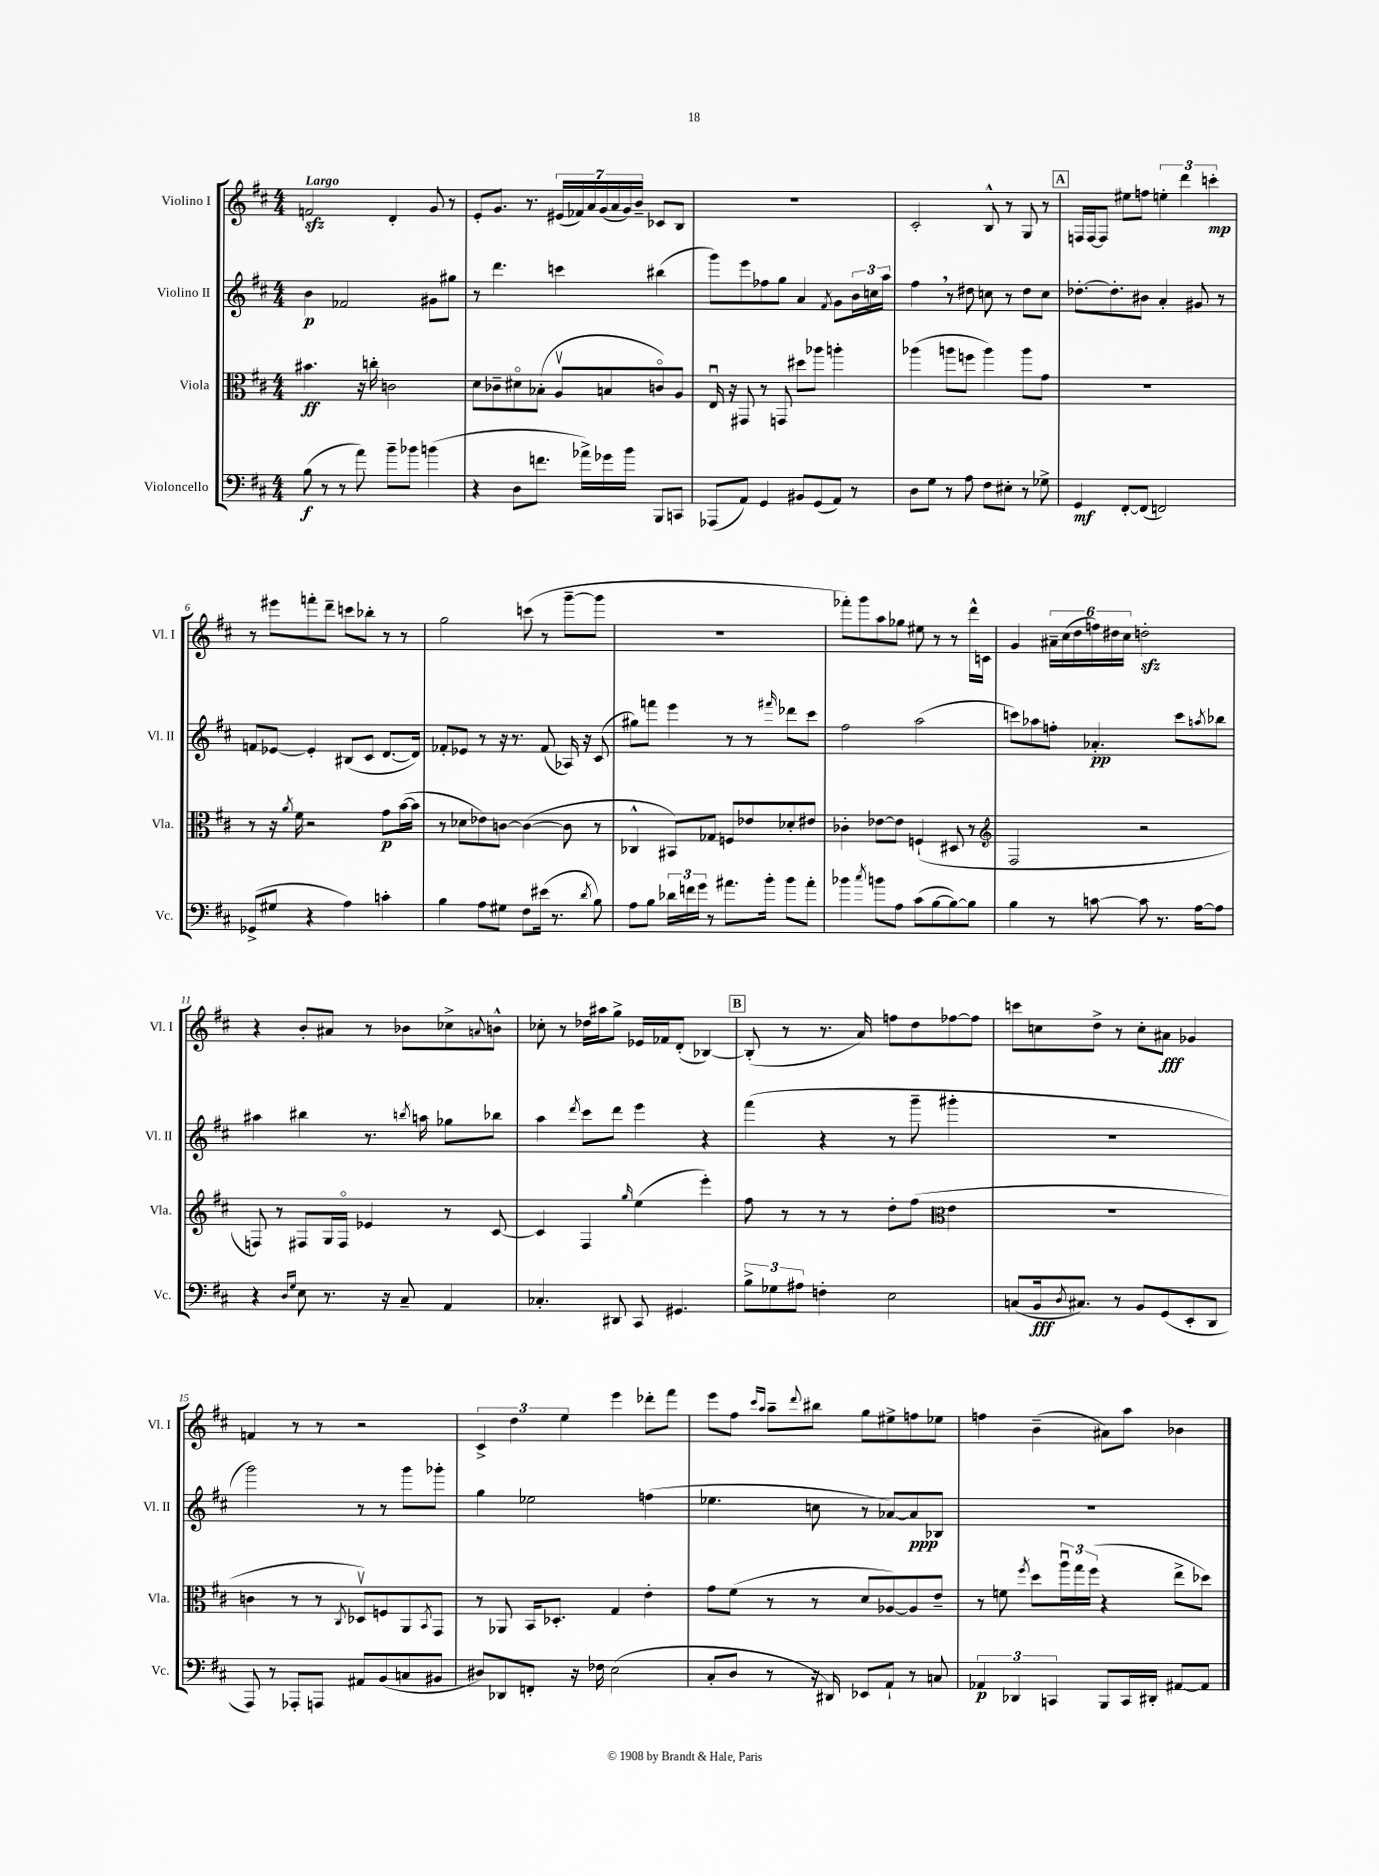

**kern	**dynam	**kern	**dynam	**kern	**dynam	**kern	**dynam
*part4	*part4	*part3	*part3	*part2	*part2	*part1	*part1
*staff4	*staff4	*staff3	*staff3	*staff2	*staff2	*staff1	*staff1
*I"Violoncello	*	*I"Viola	*	*I"Violino II	*	*I"Violino I	*
*I'Vc.	*	*I'Vla.	*	*I'Vl. II	*	*I'Vl. I	*
*clefF4	*	*clefC3	*	*clefG2	*	*clefG2	*
*k[f#c#]	*	*k[f#c#]	*	*k[f#c#]	*	*k[f#c#]	*
*M4/4	*	*M4/4	*	*M4/4	*	*M4/4	*
=1	=1	=1	=1	=1	=1	=1	=1
!	!	!	!	!	!	!LO:TX:a:B:t=Largo	!
(8B\	f	4.b#X\	ff	4b\	p	2fnzz/	.
8r	.	.	.	.	.	.	.
8r	.	.	.	2f-X/	.	.	.
8a\)	.	16r	.	.	.	.	.
.	.	16ccn'\	.	.	.	.	.
8b~\L	.	2cn\	.	.	.	4d'/	.
8b-X\J	.	.	.	.	.	.	.
(4bn\	.	.	.	8g#X\L	.	8g/	.
.	.	.	.	8gg#X\J	.	8r	.
=2	=2	=2	=2	=2	=2	=2	=2
4r	.	8d\L	.	8r	.	8e'/L	.
.	.	8c-X~\	.	4.ddd\	.	8.g/J	.
8D\L	.	8d#X\	.	.	.	.	.
.	.	.	.	.	.	8.r	.
8.fn\J	.	(8B-X'\J	.	.	.	.	.
.	.	8Av/L	.	4cccn\	.	(28e#X/LL	.
.	.	.	.	.	.	28f-X/)	.
16a-X^\LL)	.	.	.	.	.	.	.
.	.	.	.	.	.	28a/	.
.	.	.	.	.	.	(28g/	.
16g-X\	.	8Bn/	.	.	.	.	.
.	.	.	.	.	.	28a/	.
.	.	.	.	.	.	28g/)	.
16b\JJ	.	.	.	.	.	.	.
.	.	.	.	.	.	28b~/JJ	.
8BBB/L	.	8cn/)	.	(4bb#X\	.	8c-X/L	.
8CCn/J	.	8A/J	.	.	.	8B/J	.
=3	=3	=3	=3	=3	=3	=3	=3
(8AAA-X/L	.	16Eu/	.	8ggg\L)	.	1r	.
.	.	16r	.	.	.	.	.
8AA/J)	.	8GG#X/	.	8eee\	.	.	.
4GG/	.	8r	.	8ff-X\	.	.	.
.	.	8GGn/	.	8gg\J	.	.	.
8BB#X/L	.	8dd#X\L	.	4a/	.	.	.
(8GG/	.	8aa-X\J	.	.	.	.	.
.	.	.	.	8qf#/	.	.	.
8AA/J)	.	4aan'\	.	8g\L	.	.	.
8r	.	.	.	24b\L	.	.	.
.	.	.	.	24ccn\	.	.	.
.	.	.	.	24aa\JJ	.	.	.
=4	=4	=4	=4	=4	=4	=4	=4
8D\L	.	(4aa-X\	.	4ff#,\	.	2c#'/	.
8G\J	.	.	.	.	.	.	.
8r	.	8aan\L	.	8r	.	.	.
8A\	.	8ffn\J	.	8dd#X\	.	.	.
8F#\L	.	4aa\)	.	8ccn\	.	8B^^/	.
8E#X'\J	.	.	.	8r	.	8r	.
8r	.	8aa\L	.	8dd#\L	.	8G/	.
8G-X^\	.	8g\J	.	8cc\J	.	8r	.
!!LO:REH:place=s1:t=A
=5	=5	=5	=5	=5	=5	=5	=5
4GG/	mf	1r	.	[8.dd-X'\L	.	16Fn/LL	.
.	.	.	.	.	.	[16F/J	.
.	.	.	.	.	.	8F/J]	.
.	.	.	.	8.dd-'\]	.	.	.
[8FF#'/L	.	.	.	.	.	8ee#X\L	.
(8FF#/J]	.	.	.	8b#X\J	.	8ffn\J	.
2FFn/)	.	.	.	4a'/	.	6een'\	.
.	.	.	.	.	.	6ddd\	.
.	.	.	.	8g#X/	.	.	.
.	.	.	.	.	.	6cccn'\	mp
.	.	.	.	8r	.	.	.
!!LO:LB:g=z
=6	=6	=6	=6	=6	=6	=6	=6
(8GG-X^/L	.	8r	.	8fn/L	.	8r	.
8G#X/J	.	16r	.	[8e-X/J	.	8eee#X\L	.
.	.	8qa/	.	.	.	.	.
.	.	16f#\	.	.	.	.	.
4r	.	2r	.	4e-'/]	.	8fffn'\	.
.	.	.	.	.	.	8ddd~\J	.
4A\)	.	.	.	(8B#X/L	.	8cccn\L	.
.	.	.	.	8c#/J	.	8bb-X'\J	.
4cn'\	.	8g\L	p	[8.d/L	.	8r	.
.	.	([16b\L	.	.	.	8r	.
.	.	16b\JJ]	.	16d/Jk])	.	.	.
=7	=7	=7	=7	=7	=7	=7	=7
4B\	.	8r	.	8f-X'/L	.	2gg\	.
.	.	8d-X\L	.	8e-X/J	.	.	.
8A\L	.	8e-X\)	.	8r	.	.	.
8G#X\J	.	[8cn\J	.	16r	.	.	.
.	.	.	.	8.r	.	.	.
8F#\L	.	(4c\_	.	.	.	(8cccn\	.
(16e#X\Jk	.	.	.	(8f-/	.	8r	.
8.r	.	.	.	.	.	.	.
.	.	8c\]	.	16A-X/)	.	[8ggg~\L	.
.	.	.	.	16r	.	.	.
8qd/	.	.	.	.	.	.	.
8B\)	.	8r	.	(8c#/	.	8ggg\J]	.
=8	=8	=8	=8	=8	=8	=8	=8
8A\L	.	4C-X^^/	.	8gg#X\L)	.	1r	.
8B\J	.	.	.	8fffn\J	.	.	.
24d-X\LL	.	8BB#X/L)	.	4eee\	.	.	.
24fn\	.	.	.	.	.	.	.
24g\JJ	.	.	.	.	.	.	.
8r	.	8G-X/J	.	.	.	.	.
8.a#X\L	.	8Fn/L	.	8r	.	.	.
.	.	8e-X/	.	8r	.	.	.
16b'\Jk	.	.	.	.	.	.	.
.	.	.	.	16qqfff#X/	.	.	.
8b\L	.	8d-X'/	.	8ddd-X\L	.	.	.
8a#'\J	.	8e#X/J	.	8ccc#\J	.	.	.
=9	=9	=9	=9	=9	=9	=9	=9
4b-X\	.	4c-X'\	.	2ff#\	.	8fff-X'\L)	.
.	.	.	.	.	.	8ggg\	.
8qcc#/	.	.	.	.	.	.	.
8bn\L	.	[8e-X\L	.	.	.	8aa\	.
8A\J	.	8e-\J]	.	.	.	8gg-X\J	.
(8c#\L	.	(4Fn`/	.	(2aa\	.	8ee#X\	.
[8B\	.	.	.	.	.	8r	.
8B\_)	.	8D#X/	.	.	.	8r	.
8B\J]	.	8r	.	.	.	16ddd^^\LL	.
.	.	.	.	.	.	16cn\JJ	.
=10	=10	=10	=10	=10	=10	=10	=10
*	*	*clefG2	*	*	*	*	*
4B\	.	2F#/	.	8cccn\L)	.	4g/	.
.	.	.	.	8aa-X\	.	.	.
8r	.	.	.	8ffn'\J	.	24a#X~\LL	.
.	.	.	.	.	.	(24cc#\	.
.	.	.	.	.	.	24dd\	.
[8cn\	.	.	.	4.a-X'/	pp	24ffn\)	.
.	.	.	.	.	.	24dd#X\	.
.	.	.	.	.	.	24cc#\JJ	.
8c\]	.	2r	.	.	.	2ddnzz'\	.
8.r	.	.	.	.	.	.	.
.	.	.	.	8ccc\L	.	.	.
[16A\KL	.	.	.	.	.	.	.
.	.	.	.	8qaan/	.	.	.
8A\J]	.	.	.	8bb-X\J	.	.	.
!!LO:LB:g=z
=11	=11	=11	=11	=11	=11	=11	=11
4r	.	8Fn/)	.	4aa#X\	.	4r	.
.	.	8r	.	.	.	.	.
16qqD/LL	.	.	.	.	.	.	.
16qqG/JJ	.	.	.	.	.	.	.
8E\	.	8F#X/L	.	4bb#X\	.	8b'/L	.
8.r	.	16G/L	.	.	.	8a#X/J	.
.	.	16F#/JJ	.	.	.	.	.
.	.	4e-X/	.	8.r	.	8r	.
16r	.	.	.	.	.	.	.
8C#~/	.	.	.	.	.	8b-X\L	.
.	.	.	.	8qbbn/	.	.	.
.	.	.	.	16aan\	.	.	.
4AA/	.	8r	.	8gg-X\L	.	8cc-X^\	.
.	.	.	.	.	.	8qqan/	.
.	.	[8c#/	.	8bb-X\J	.	8bn^^\J	.
=12	=12	=12	=12	=12	=12	=12	=12
4.C-X'/	.	4c#/]	.	4aa\	.	8cc-X'\	.
.	.	.	.	.	.	8r	.
.	.	.	.	8qddd/	.	.	.
.	.	4F#/	.	8ccc#\L	.	16dd-X\LL	.
.	.	.	.	.	.	16aa#X\J	.
8DD#X/	.	.	.	8ddd\J	.	8gg^\J	.
.	.	16qqgg/	.	.	.	.	.
8CC#/	.	(4ee\	.	4eee\	.	16e-X/LL	.
.	.	.	.	.	.	16f-X/J	.
4.GG#X/	.	.	.	.	.	(8d'/J	.
.	.	4eee'\)	.	4r	.	[4B-X/)	.
!!LO:REH:place=s1:t=B
=13	=13	=13	=13	=13	=13	=13	=13
12B^\L	.	8ff#\	.	(4fff#\	.	(8B-'/]	.
12G-X\	.	.	.	.	.	.	.
.	.	8r	.	.	.	8r	.
12A#X\J	.	.	.	.	.	.	.
4Fn'\	.	8r	.	4r	.	8.r	.
.	.	8r	.	.	.	.	.
.	.	.	.	.	.	16a/)	.
2E\	.	8dd'\L	.	8r	.	8ffn\L	.
.	.	(8ff#\J	.	8ggg~\	.	8dd\	.
*	*	*clefC3	*	*	*	*	*
.	.	4e\	.	4ggg#X'\	.	[8ff-X\	.
.	.	.	.	.	.	8ff-\J]	.
=14	=14	=14	=14	=14	=14	=14	=14
(8Cn/L	.	1r	.	1r	.	8cccn\L	.
16BB/k	fff	.	.	.	.	8ccn\	.
8qD/	.	.	.	.	.	.	.
8.C#X/J)	.	.	.	.	.	.	.
.	.	.	.	.	.	8dd^\J	.
8r	.	.	.	.	.	8r	.
8BB/L	.	.	.	.	.	8cc'\L	.
(8GG/	.	.	.	.	.	8a#X\J	fff
8EE'/	.	.	.	.	.	4g-X/	.
8DD/J	.	.	.	.	.	.	.
!!LO:LB:g=z
=15	=15	=15	=15	=15	=15	=15	=15
8AAA/)	.	4cn\	.	2ggg\)	.	4fn/	.
8r	.	.	.	.	.	.	.
8AAA-X'/L	.	8r	.	.	.	8r	.
8AAAn/J	.	8r	.	.	.	8r	.
.	.	8qC#/	.	.	.	.	.
8AA#X/L	.	8D-Xv/L)	.	8r	.	2r	.
(8BB/	.	8Fn/	.	8r	.	.	.
8Cn/	.	8AA/	.	8ggg\L	.	.	.
.	.	8qBB/	.	.	.	.	.
8BB#X/J	.	8GG/J	.	8ggg-X'\J	.	.	.
=16	=16	=16	=16	=16	=16	=16	=16
8D#X/L)	.	8r	.	4gg\	.	6c#^/	.
8DD-X/	.	8AA-X/	.	.	.	.	.
.	.	.	.	.	.	6dd\	.
8FFn'/J	.	16BB/KL	.	2ee-X\	.	.	.
.	.	8.D-X'/J	.	.	.	.	.
.	.	.	.	.	.	6ee\	.
16r	.	.	.	.	.	.	.
16F-X\	.	.	.	.	.	.	.
(2E\	.	4G/	.	.	.	4eee\	.
.	.	4e'\	.	(4ffn\	.	8ddd-X'\L	.
.	.	.	.	.	.	8fff#\J	.
=17	=17	=17	=17	=17	=17	=17	=17
8C#'/L	.	8g\L	.	4.ee-X\	.	8eee\L	.
8D/J	.	(8f#\J	.	.	.	8ff#\J	.
.	.	.	.	.	.	16qqccc#/LL	.
.	.	.	.	.	.	16qqaa/JJ	.
8r	.	8r	.	.	.	8aa~\L	.
.	.	.	.	.	.	8qqddd/	.
16r	.	8r	.	8ccn\	.	8bb#X\J	.
16DD#X/)	.	.	.	.	.	.	.
8EE-X/L	.	8d/L	.	8r	.	8gg\L	.
8AA`/J	.	[8A-X/)	.	[8a-X/L)	.	8ee#X^\	.
8r	.	8A-/]	.	8a-/]	ppp	8ffn\	.
8Cn/	.	8e~/J	.	8B-X/J	.	8ee-X\J	.
=18	=18	=18	=18	=18	=18	=18	=18
6AA-X/	p	8r	.	1r	.	4ffn\	.
.	.	8fn\	.	.	.	.	.
6DD-X/	.	.	.	.	.	.	.
.	.	8qff#/	.	.	.	.	.
.	.	8dd\L	.	.	.	(4b~\	.
6CCn/	.	.	.	.	.	.	.
.	.	24aau\L	.	.	.	.	.
.	.	24gg\	.	.	.	.	.
.	.	(24ff#\JJ	.	.	.	.	.
8BBB/L	.	4r	.	.	.	8a#X\L)	.
16CC/L	.	.	.	.	.	8aa\J	.
16DD#X'/JJ	.	.	.	.	.	.	.
[8AA#X/L	.	8ee^\L	.	.	.	4b-X\	.
8AA#/J]	.	8dd-X\J)	.	.	.	.	.
==	==	==	==	==	==	==	==
*-	*-	*-	*-	*-	*-	*-	*-
